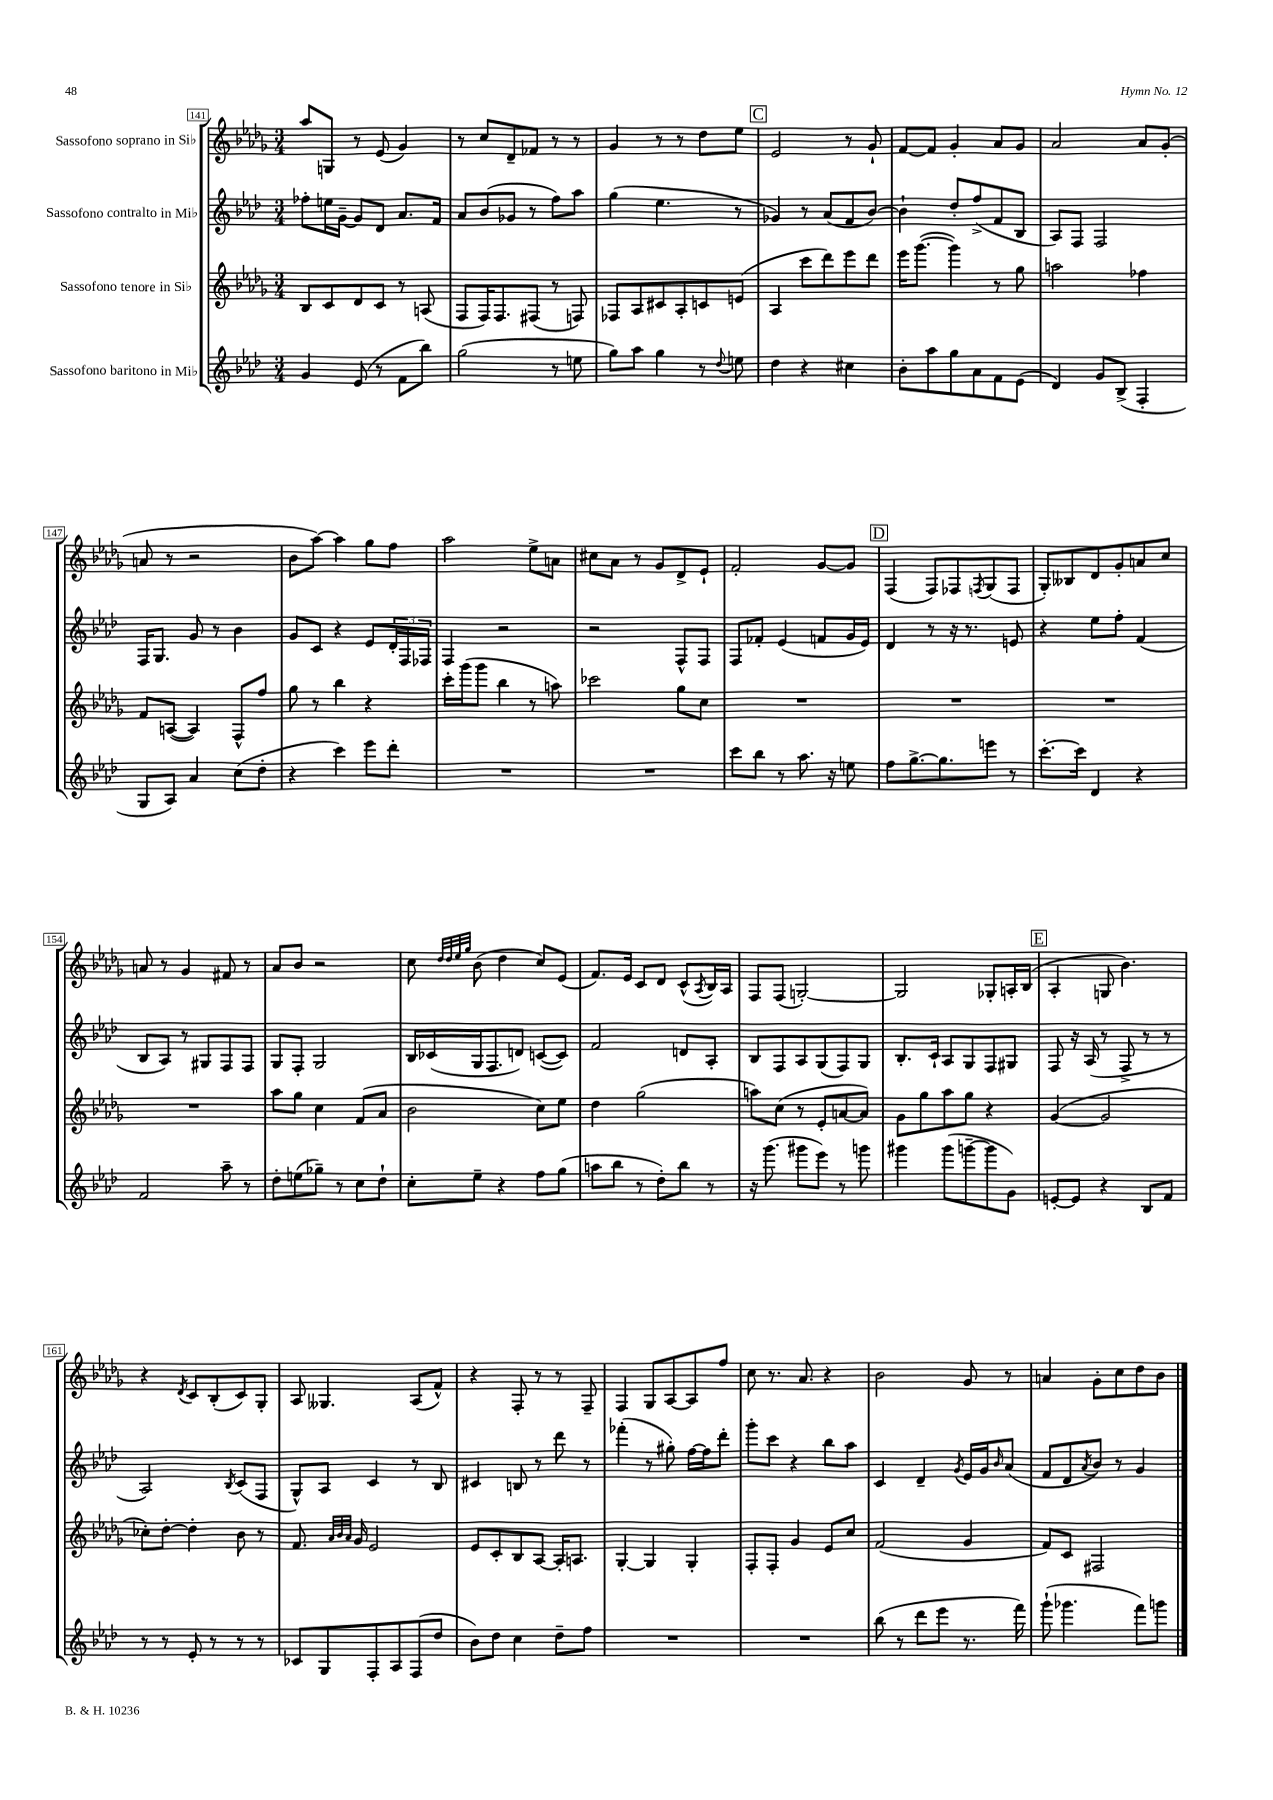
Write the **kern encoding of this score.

**kern	**kern	**kern	**kern
*staff4	*staff3	*staff2	*staff1
*clefG2	*clefG2	*clefG2	*clefG2
*k[b-e-a-d-]	*k[b-e-a-d-g-]	*k[b-e-a-d-]	*k[b-e-a-d-g-]
*M3/4	*M3/4	*M3/4	*M3/4
4g/	8B-/L	8ff-'\L	8aa-/L
.	8c/	16ee\L	8G/J
.	.	[16g~\JJ	.
(8e-/	8d-/	8g/]L	8r
8r	8c/J	8d-/J	(8e-/
8f\L	8r	8.a-/L	4g-/)
8bb-\J)	(8A/	.	.
.	.	16f/Jk	.
=	=	=	=
(2gg\	8F/L	8a-/L	8r
.	16F/K)	(8b-/	8cc/L
.	8.F/	.	.
.	.	8g-/J	8d-~/
.	(8F#/J	8r	8f-/J
8r	8r	8ff\L)	8r
8ee\	8F/)	8aa-\J	8r
=	=	=	=
8gg\L)	8F-/L	(4gg\	4g-/
8aa-\J	8A-/	.	.
4gg\	8c#/	4.ee-\	8r
.	8A-'/	.	8r
8r	8c/	.	8dd-\L
8qqdd-/	.	.	.
8ee\	(8e/J	8r	8ee-\J
=	=	=	=
4dd-\	4A-/	4g-/)	2e-/
4r	8ccc\L	8r	.
.	8ddd-\)	(8a-/L	.
4cc#\	8eee-\	8f/	8r
.	8ddd-\J	[8b-/J)	8g-`/
=	=	=	=
8b-'\L	16eee-\LK	4b-`\]	[8f/L
.	([8.ggg-\J	.	.
8aa-\	.	.	8f/]J
8gg\	4ggg-\])	8dd-'/L	4g-'/
8a-\	.	(8ff^/	.
8f\	8r	8f/	8a-/L
(8e-\J	8gg-\	8B-/J	8g-/J
=	=	=	=
4d-/)	2aa\	8A-/L)	2a-/
.	.	8F/J	.
8g/L	.	2F/	.
(8B-^/J	.	.	.
4F'/	4ff-\	.	8a-/L
.	.	.	(8g-'/J
=	=	=	=
8G/L	8f/L	16F/LK	8a/
.	.	8.G/J	.
8A-/J)	([8A/J	.	8r
4a-/	4A/])	8g/	2r
.	.	8r	.
(8cc\L	8F^^/L	4b-\	.
8dd-'\J	8ff/J	.	.
=	=	=	=
4r	8gg-\	8g/L	8b-\L
.	8r	8c/J	[8aa-\J)
4ccc\)	4bb-\	4r	4aa-\]
8eee-\L	4r	8e-/L	8gg-\L
8ddd-'\J	.	24d-'/L	8ff\J
.	.	24F/	.
.	.	24F-/JJ	.
=	=	=	=
2.r	16ccc'\LL	4F/	2aa-\
.	(16ggg-\J	.	.
.	8ggg-\J	.	.
.	4bb-\	2r	.
.	8r	.	8ee-^\L
.	8aa\)	.	8a\J
=	=	=	=
2.r	2ccc-\	2r	8cc#\L
.	.	.	8a-\J
.	.	.	8r
.	.	.	8g-/L
.	8gg-\L	8F^^/L	8d-^/
.	8cc\J	8F/J	8e-`/J
=	=	=	=
8ccc\L	2.r	8F/L	2f'/
8bb-\J	.	8f-'/J	.
8r	.	(4e-/	.
8.aa-\	.	.	.
.	.	8f/L	[8g-/L
16r	.	.	.
8ee\	.	16g/L	8g-/]J
.	.	16e-/JJ)	.
=	=	=	=
8ff\L	2.r	4d-/	(4F/
[8.gg^\	.	.	.
.	.	8r	8F/L)
8.gg\]	.	.	.
.	.	16r	8F-/
.	.	8.r	.
.	.	.	8qF/
8eee\J	.	.	(8G-/
8r	.	8e/	8F/J
=	=	=	=
[8.ccc'\L	2.r	4r	8G-'/L)
.	.	.	8B--/
16ccc\]Jk	.	.	.
4d-/	.	8ee-\L	8d-/
.	.	8ff'\J	8g-'/
4r	.	(4f/	8a/
.	.	.	8cc/J
=	=	=	=
2f/	2.r	8B-/L	8a/
.	.	8A-/J)	8r
.	.	8r	4g-/
.	.	8G#/L	.
8aa-~\	.	8F/	8f#/
8r	.	8F/J	8r
=	=	=	=
8dd-'\L	8aa-\L	8G/L	8a-/L
(8ee\	8gg-\J	8F'/J	8b-/J
8gg-~\J)	4cc\	2G/	2r
8r	.	.	.
8cc\L	(8f/L	.	.
8dd-`\J	8a-/J	.	.
=	=	=	=
8cc'\L	2b-\	16B-/LL	8cc\
.	.	(16c-/	.
.	.	.	32qqdd-/LLL
.	.	.	32qqdd-/
.	.	.	32qqee-/
.	.	.	32qqgg-/JJJ
8ee-~\J	.	16G/J	(8b-\
.	.	8.F/	.
4r	.	.	4dd-\
.	.	8d/J)	.
8ff\L	8cc\L)	([8c/L	8cc/L)
(8gg\J	8ee-\J	8c/]J)	(8e-/J
=	=	=	=
8aa\L	4dd-\	2f/	8.f/L)
8bb-\J	.	.	.
.	.	.	16e-/Jk
8r	(2gg-\	.	8c/L
8dd-'\L)	.	.	8d-/J
8bb-\J	.	8d/L	(8c^^/L
.	.	.	8qA-/
8r	.	8A-'/J	16B-/L)
.	.	.	16A-/JJ
=	=	=	=
16r	8aa\L)	8B-/L	8F/L
(8.ggg\	.	.	.
.	(8cc\J	8F/	(8F/J
8ggg#\L	8r	8A-/	[2G'/)
8eee-\J)	8e-'/L	(8G/	.
8r	[8a/	8F/)	.
8ggg\	8a/]J)	8G/J	.
=	=	=	=
4ggg#\	8g-\L	8.B-'/L	2G/]
.	8gg-\	.	.
.	.	16c`/Jk	.
(8ggg#\L	8aa-\	8A-/L	.
[8ggg~\	8gg-\J	8G/	.
8ggg\]	4r	8F/	8G-'/L
8g\J)	.	8G#/J	16A'/L
.	.	.	(16B-/JJ
=	=	=	=
[8e'/L	([4g-/	8F/	4A-'/
8e/]J	.	16r	.
.	.	(16A-/	.
4r	2g-/]	8r	8G/
.	.	8F^/	4.b-\)
8B-/L	.	8r	.
8f/J	.	8r	.
=	=	=	=
8r	8cc-'\L)	2A-/)	4r
8r	[8dd-'\J	.	.
.	.	.	8qd-/
8e-'/	4dd-'\]	.	8c/L
8r	.	.	(8B-'/
.	.	8qB-/	.
8r	8b-\	(8c/L	8c/)
8r	8r	8F/J	8G-'/J
=	=	=	=
8c-/L	8.f/	8G^^/L)	8A-/
8G/	.	8A-/J	4.G--/
.	32qqa-/LLL	.	.
.	32qqb-/	.	.
.	32qqa-/JJJ	.	.
.	16g-/	.	.
8F'/	2e-/	4c/	.
8A-/	.	.	.
(8F/	.	8r	(8A-/L
8dd-/J	.	8B-/	8f^^/J)
=	=	=	=
8b-\L)	8e-/L	4c#/	4r
8dd-\J	8c'/	.	.
4cc\	8B-/	8B/	8F'/
.	[8A-/J	8r	8r
8dd-~\L	16A-'/]LK	8ddd-\	8r
.	8.A/J	.	.
8ff\J	.	8r	8F~/
=	=	=	=
2.r	[4G-'/	(4fff-'\	4F/
.	4G-/]	8r	8G-/L
.	.	8gg#'\)	[8A-/
.	4G-'/	[16ff\LL	8A-/]
.	.	16ff\]J	.
.	.	8ddd-'\J	8ff/J
=	=	=	=
2.r	8F'/L	8ggg'\L	8cc\
.	8F'/J	8ccc\J	8.r
.	4g-/	4r	.
.	.	.	8.a-/
.	8e-/L	8bb-\L	4r
.	8cc/J	8aa-\J	.
=	=	=	=
(8bb-\	(2f/	4c/	2b-\
8r	.	.	.
8ddd-\L	.	4d-~/	.
8eee-\J	.	.	.
.	.	8qg/	.
8.r	4g-/	16e-/LL	8g-/
.	.	16g/J	.
.	.	16qqb-/	.
.	.	(8a-/J	8r
16fff\)	.	.	.
=	=	=	=
(8ggg`\	8f/L)	8f/L	4a/
4.ggg-\	8c/J	8d-/	.
.	.	8qa-/	.
.	2F#/	8b-/J)	8g-'\L
.	.	8r	8cc\
8fff\L)	.	4g/	8dd-\
8ggg\J	.	.	8b-\J
==	==	==	==
*-	*-	*-	*-
